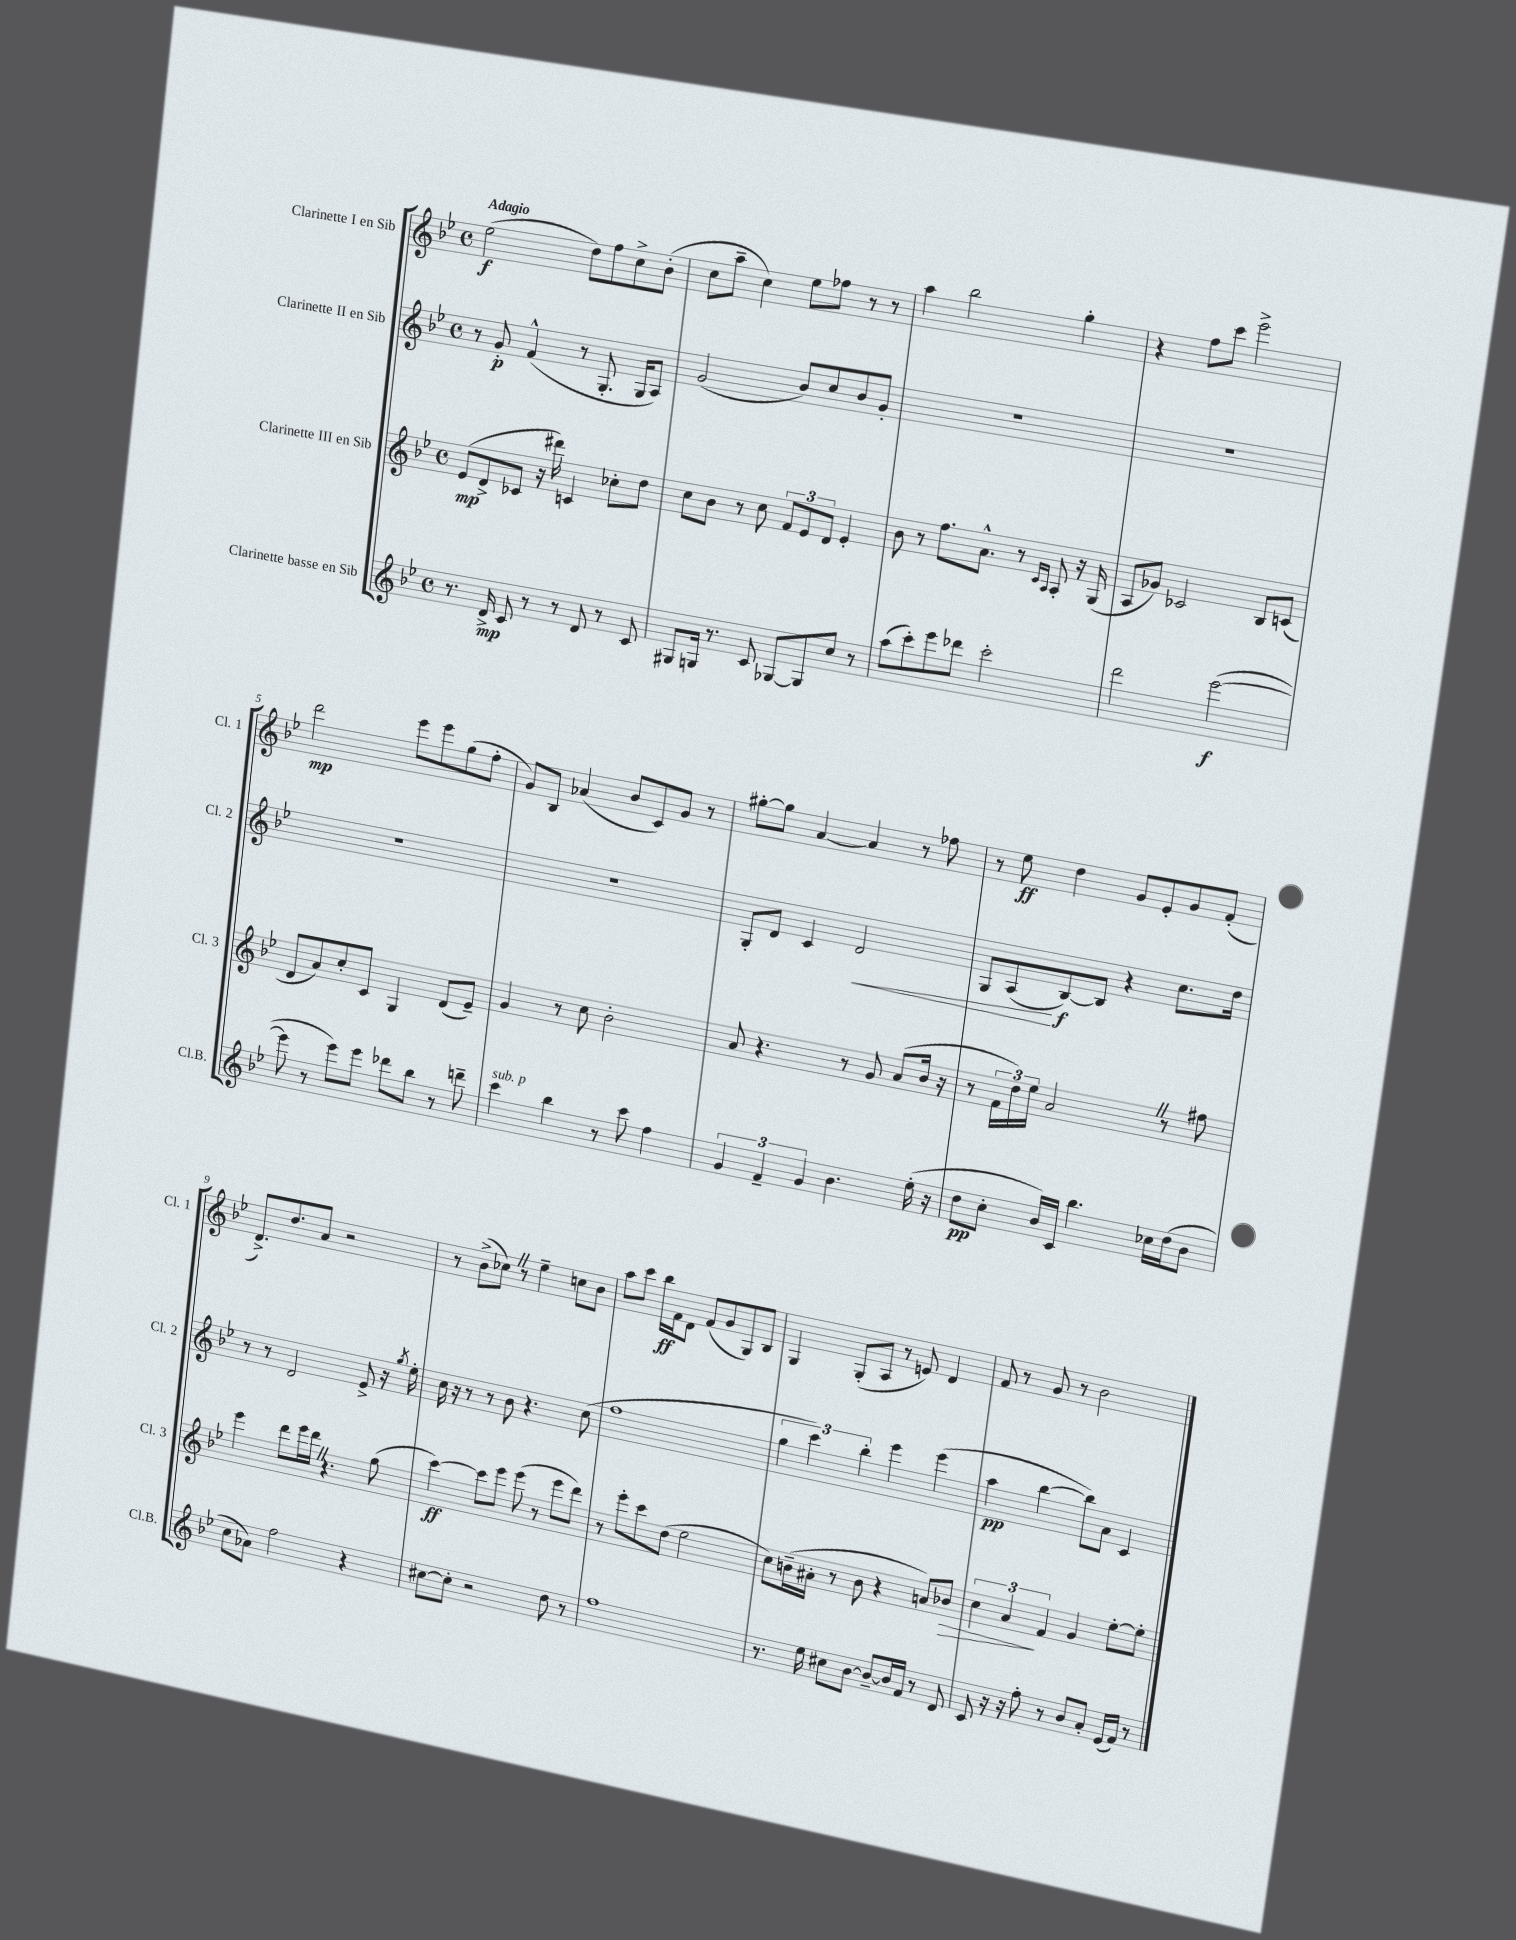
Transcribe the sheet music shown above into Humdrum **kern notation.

**kern	**kern	**kern	**kern
*staff4	*staff3	*staff2	*staff1
*clefG2	*clefG2	*clefG2	*clefG2
*k[b-e-]	*k[b-e-]	*k[b-e-]	*k[b-e-]
*M4/4	*M4/4	*M4/4	*M4/4
*met(c)	*met(c)	*met(c)	*met(c)
8.r	(8e-	8r	(2ee-
.	8d^	8g'	.
16d^	.	.	.
8c	8c-	(4f^^	.
8r	16r	.	.
.	16ddd#)	.	.
8r	4c	8r	8dd)
8d	.	8.G'	8ff
8r	8cc-'	.	8cc^
.	.	16G	.
8c	8dd	8A)	(8b-'
=	=	=	=
8G#	8cc	(2g	8cc
16G	8b-	.	8aa~
8.r	.	.	.
.	8r	.	4cc)
8c	8cc	.	.
[8G-	12f	8b-)	8ee-
.	12e-	.	.
8G-]	.	8cc	8ff-
.	12d	.	.
8cc	4e-'	8b-	8r
8r	.	8g'	8r
=	=	=	=
(8aa	8b-	1r	4aa
8ccc')	8r	.	.
8eee-	8.ff	.	2bb-
8ddd-	.	.	.
.	8.a^^	.	.
2ccc'	.	.	.
.	8r	.	.
.	16qqc	.	.
.	16qqA	.	.
.	8A'	.	4gg'
.	16r	.	.
.	(16G	.	.
=	=	=	=
2ddd	8A	1r	4r
.	8g-)	.	.
.	2c-	.	8ff
.	.	.	8ccc
([2eee-	.	.	2eee-^
.	8B-	.	.
.	(8c	.	.
=	=	=	=
8eee-]	8d	1r	2ddd
8r	8a)	.	.
8eee-)	8cc'	.	.
8eee-	8c	.	.
8ddd-	4G	.	8eee-
8bb-	.	.	8eee-
8r	(8d	.	(8gg
8ddd~	8e-~)	.	8ff'
=	=	=	=
4ccc	4g	1r	8g)
.	.	.	8B-
4bb-	8r	.	(4a-
.	8cc	.	.
8r	2b-'	.	8b-
8ccc	.	.	8c)
4ff	.	.	8g
.	.	.	8r
=	=	=	=
6g	8a	8G'	[8gg#'
.	4.r	8d	8gg#]
6f~	.	.	.
.	.	4c	[4a
6g	.	.	.
4.b-	8r	2d	4a]
.	8g	.	.
.	(8a	.	8r
(16ee-'	16b-	.	8ff-
16r	16r	.	.
=	=	=	=
8dd	8r	8G	8r
8cc'	24f	(8A	8ee-
.	24dd)	.	.
.	24ee-	.	.
16b-)	2a	[8B-)	4dd
16c	.	.	.
4.bb-	.	8B-]	.
.	.	4r	8g
.	.	.	8e-'
16cc-	8r	8.cc	8g
(16dd	.	.	.
8b-	8ff#	.	(8f'
.	.	16dd	.
=	=	=	=
8cc	4eee-	8r	8.d^)
8a-)	.	8r	.
.	.	.	8.dd
2ff	8ddd	2d	.
.	16eee-	.	8a
.	16ddd	.	.
.	4.r	.	2r
4r	.	8e-^	.
.	(8gg	16r	.
.	.	8qgg	.
.	.	16ee-'	.
=	=	=	=
[8cc#	[4ccc)	16cc	8r
.	.	16r	.
8cc#']	.	8r	(8b-^
2r	8ccc]	8r	8cc-)
.	8eee-	8b-	8r
.	(8eee-	4.r	4ee-~
.	8r	.	.
8dd	8eee-	.	8cc
8r	8ddd)	(8cc	8b-
=	=	=	=
1ff	8r	1ff	8aa
.	8eee-'	.	8ccc
.	8ccc	.	16bb-
.	.	.	16f
.	(8dd	.	8d
.	2ee-	.	(8f
.	.	.	8g
.	.	.	8G)
.	.	.	8B-
=	=	=	=
8.r	8cc)	6gg	4G
.	(16b~	.	.
.	.	6ccc)	.
16ee-	16a#'	.	.
8cc#	8r	.	(8G'
.	.	6bb-'	.
[8b-	8b	.	8A
8b-~_	4r	4eee-	8r
16b-]	.	.	8e)
16f	.	.	.
8r	8a)	(4eee-	4d
8d	8b-	.	.
=	=	=	=
8c	6cc	4aa	8f
16r	.	.	8r
.	6a	.	.
16r	.	.	.
8ff'	.	[4bb-	8g
.	6f	.	.
8r	.	.	8r
8b-	4g	8bb-])	2b-
8a'	.	8a	.
(16e-	[8ee-'	4c	.
16f)	.	.	.
8r	8ee-']	.	.
==	==	==	==
*-	*-	*-	*-
